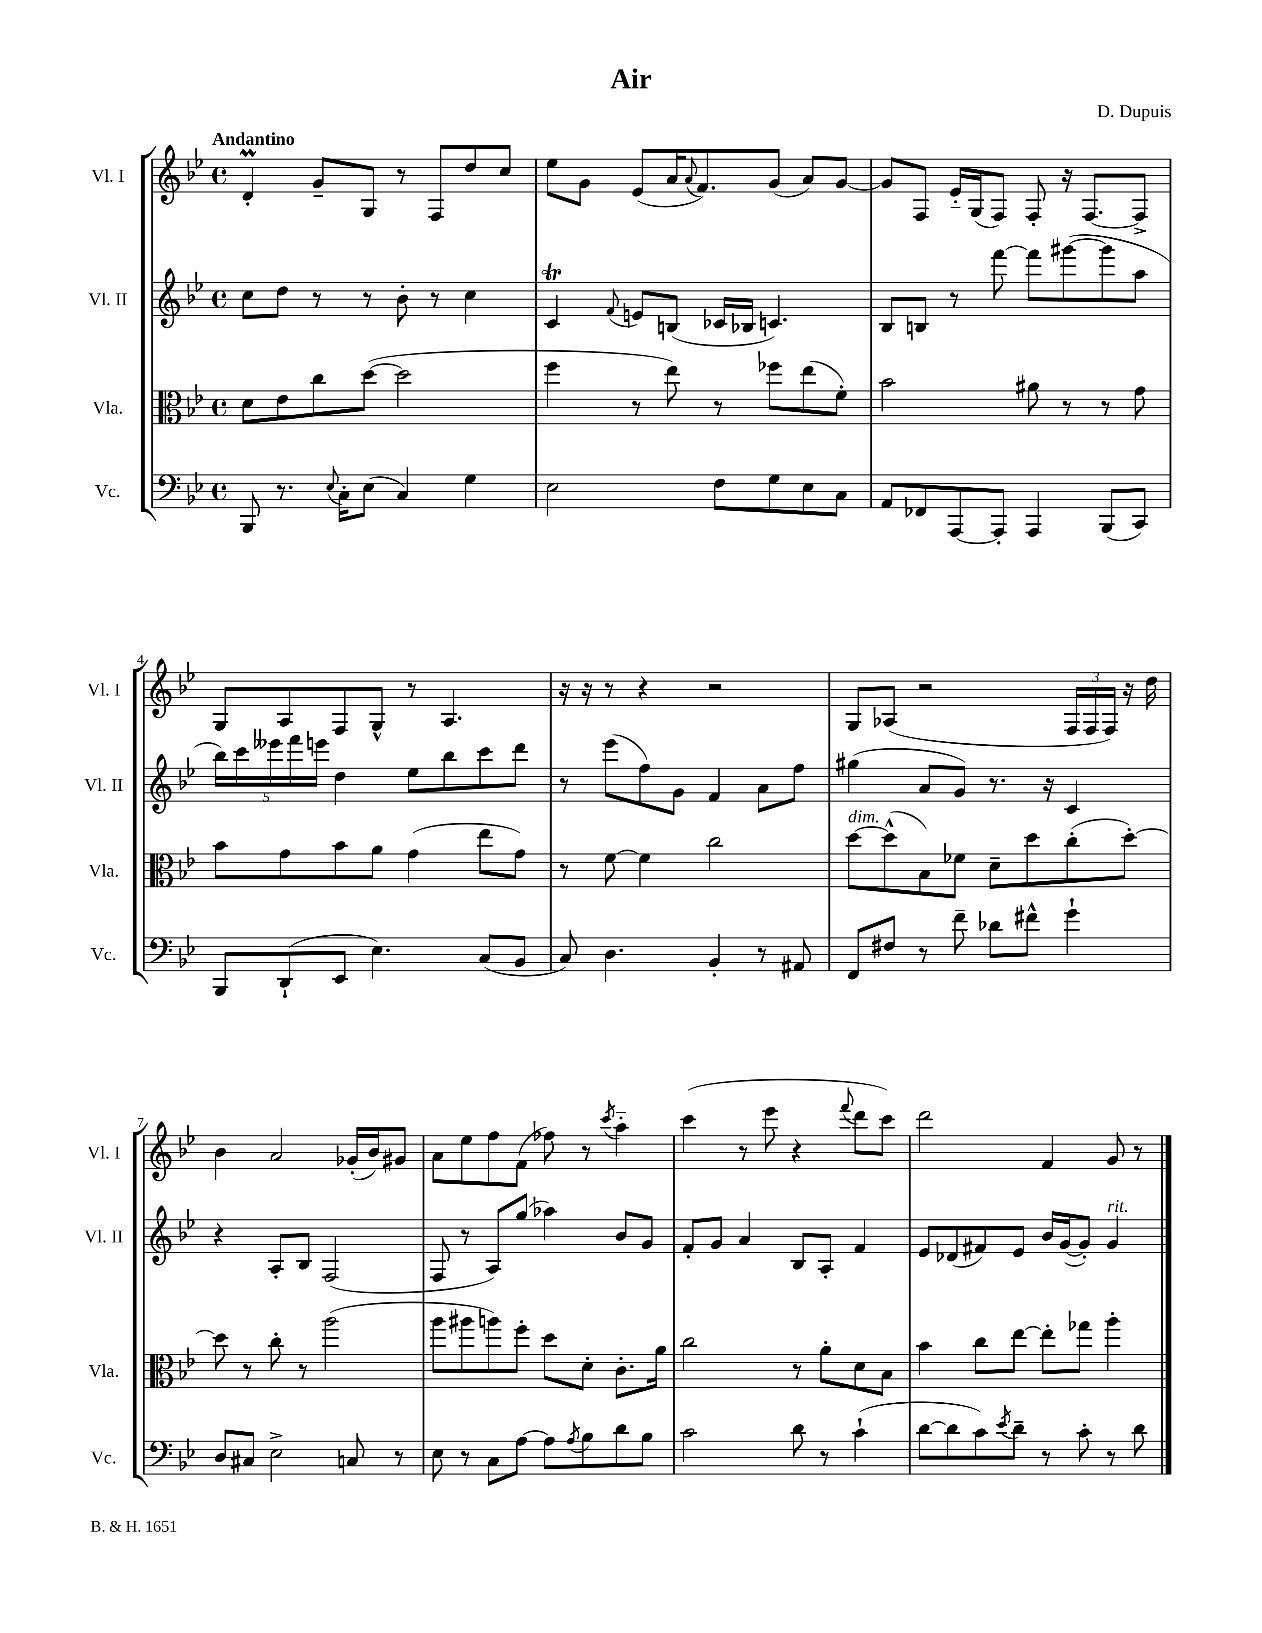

**kern	**kern	**kern	**kern
*part4	*part3	*part2	*part1
*staff4	*staff3	*staff2	*staff1
*I"Vc.	*I"Vla.	*I"Vl. II	*I"Vl. I
*I'Vc.	*I'Vla.	*I'Vl. II	*I'Vl. I
*clefF4	*clefC3	*clefG2	*clefG2
*k[b-e-]	*k[b-e-]	*k[b-e-]	*k[b-e-]
*M4/4	*M4/4	*M4/4	*M4/4
*met(c)	*met(c)	*met(c)	*met(c)
=1	=1	=1	=1
!	!	!	!LO:TX:a:B:t=Andantino
8BBB-/	8d\L	8cc\L	4dm'/
8.r	8e-\	8dd\J	.
.	8cc\	8r	8g~/L
8qqE-/	.	.	.
16C'\KL	.	.	.
(8E-\J	([8dd\J	8r	8G/J
4C/)	2dd\]	8b-'\	8r
.	.	8r	8F/L
4G\	.	4cc\	8dd/
.	.	.	8cc/J
=2	=2	=2	=2
2E-\	4ff\	4cT/	8ee-\L
.	.	.	8g\J
.	.	8qqf/	.
.	8r	8en/L	(8e-/L
.	8ee-\)	(8Bn/J	16a/K
.	.	.	8qqa/
.	.	.	8.f/)
8F\L	8r	16c-X/LL	.
.	.	16B-X/JJ	.
8G\	8ff-X\L	4.cn/)	(8g/J
8E-\	(8ee-\	.	8a/L)
8C\J	8f'\J)	.	[8g/J
=3	=3	=3	=3
8AA/L	2b-\	8B-/L	8g/L]
8FF-X/	.	8Bn/J	8F/J
[8AAA/	.	8r	16e-/LL
.	.	.	(16G/J
8AAA'/J]	.	[8fff\	8F/J)
4AAA/	8a#X\	8fff\L]	8F'/
.	8r	([8ggg#X\	16r
.	.	.	[8.F/L
(8BBB-/L	8r	8ggg#\]	.
8CC/J)	8g\	8aa\J	8F^/J]
!!LO:LB:g=z
=4	=4	=4	=4
8BBB-/L	8b-\L	20bb-\LL)	8G/L
.	.	20ccc\	.
.	.	20eee--X\	.
(8DD`/	8g\	.	8A/
.	.	20fff\	.
.	.	20eeen\JJ	.
8EE-/J	8b-\	4dd\	8F/
4.E-\)	8a\J	.	8G^^/J
.	(4g\	8ee-\L	8r
.	.	8bb-\	4.A/
(8C/L	8ee-\L	8ccc\	.
8BB-/J	8g\J)	8ddd\J	.
=5	=5	=5	=5
8C/)	8r	8r	16r
.	.	.	16r
4.D\	[8f\	(8eee-\L	8r
.	4f\]	8ff\)	4r
.	.	8g\J	.
4BB-'/	2cc\	4f/	2r
8r	.	8a\L	.
8AA#X/	.	8ff\J	.
=6	=6	=6	=6
!	!LO:TX:a:i:t=dim.	!	!
8FF/L	[8dd\L	(4gg#X\	8G/L
8F#X/J	(8dd^^\]	.	(8A-X/J
8r	8B-\)	8a/L	2r
8f~\	8f-X\J	8g/J)	.
8d-X\L	8d~\L	8.r	.
8f#X^^\J	8dd\	.	.
.	.	16r	.
4g`\	(8cc'\	4c/	24F/LL
.	.	.	24F/
.	.	.	24F/JJ)
.	[8dd'\J)	.	16r
.	.	.	16dd\
!!LO:LB:g=z
=7	=7	=7	=7
8D/L	8dd\]	4r	4b-\
8C#X/J	8r	.	.
2E-^\	8cc'\	8A'/L	2a/
.	8r	8B-/J	.
.	(2aa\	(2F/	.
8Cn/	.	.	(16g-X'/LL
.	.	.	16b-/J)
8r	.	.	8g#X/J
=8	=8	=8	=8
8E-\	8aa\L	8F/	8a\L
8r	8aa#X\	8r	8ee-\
8C\L	8aan\)	8A/L)	8ff\
[8A\J	8ff'\J	(8gg/J	(8f\J
8A\L]	8dd\L	4aa-X\)	8ff-X\)
8qA/	.	.	.
8B-\	8d'\J	.	8r
.	.	.	8qccc/
8d\	8.c'\L	8b-/L	4aa\
8B-\J	.	8g/J	.
.	16a\Jk	.	.
=9	=9	=9	=9
2c\	2cc\	8f'/L	(4ccc\
.	.	8g/J	.
.	.	4a/	8r
.	.	.	8eee-\
8d\	8r	8B-/L	4r
8r	8a'\L	8A'/J	.
.	.	.	8qqfff/
(4c`\	8d\	4f/	8ddd\L
.	8B-\J	.	8ccc\J)
=10	=10	=10	=10
[8d\L	4b-\	8e-/L	2ddd\
8d\]	.	(8d-X/	.
8c\)	8cc\L	8f#X/)	.
8qe-/	.	.	.
8d~\J	[8ee-\J	8e-/J	.
8r	8ee-'\L]	16b-/LL	4f/
.	.	([16g/J	.
8c'\	8gg-X\J	8g'/J])	.
!	!	!LO:TX:a:i:t=rit.	!
8r	4aa'\	4g/	8g/
8d\	.	.	8r
==	==	==	==
*-	*-	*-	*-
